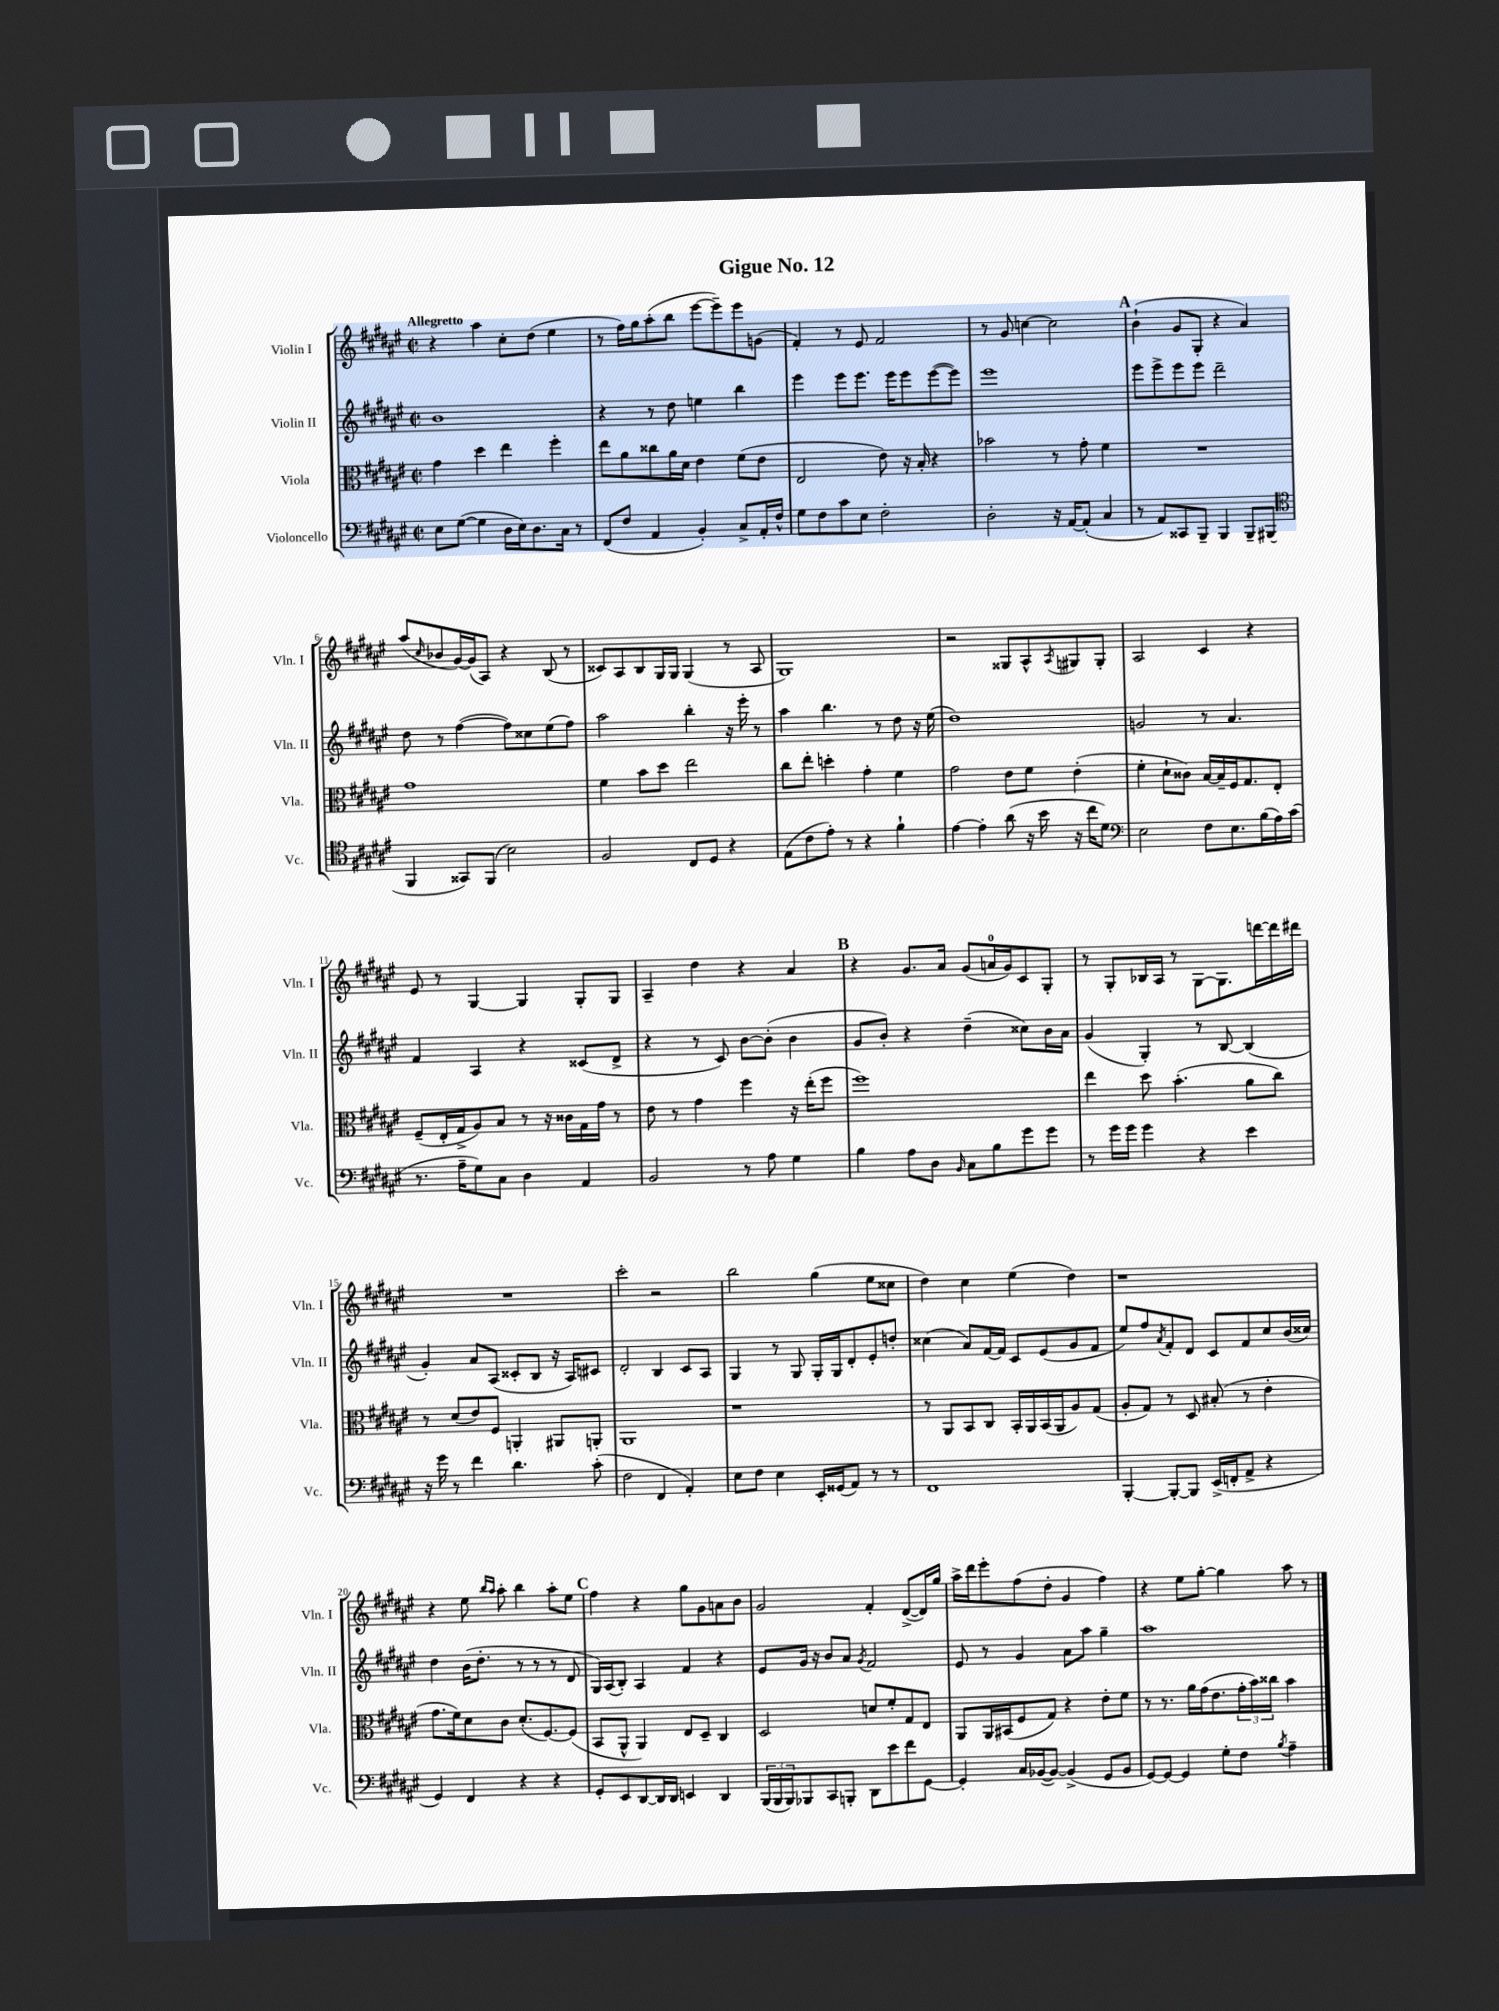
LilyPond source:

\header { title = "Gigue No. 12" }
<<
\new StaffGroup <<
\new Staff = "s0" \with { instrumentName = "Violin I" shortInstrumentName = "Vln. I" } {
    \clef treble \key fis \major \defaultTimeSignature \time 2/2 \tempo "Allegretto"
    r4 ais''4 cis''8-. dis''8( eis''4 |
    r8 fis''16) gis''16 ais''8-.( b''8 eis'''8~ eis'''8--) eis'''8 g'8( |
    fis'4-.) r8 eis'8 fis'2 |
    r8 gis'8 c''4~ c''2 |
    \mark \markup { \bold "A" } b'4-!( gis'8 gis8-. r4 ais'4) |
    ais''8( \grace { cis''16 } bes'8 gis'16~) gis'16( ais8) r4 b8( r8 |
    cisis'8) ais8 b8 gis16 gis16 gis4( r8 ais8 |
    gis1) |
    r2 gisis8 ais8-^ \acciaccatura { ais8 } gis8 gis8-. |
    ais2 cis'4 r4 |
    eis'8 r8 gis4~ gis4 gis8-. gis8 |
    ais4-- dis''4 r4 ais'4 |
    \mark \markup { \bold "B" } r4 gis'8. ais'16 gis'8( a'16-0 gis'16) cis'8 gis8-. |
    r8 gis8-. bes16 ais16 r8 gis8~ gis8. d'''16~ d'''16 dis'''16 |
    R1 |
    cis'''2-. r2 |
    b''2 gis''4( eis''8 cisis''8 |
    dis''4) cis''4 eis''4( dis''4) |
    r1 |
    r4 eis''8 \grace { b''16 ais''16 } ais''8-. b''4 ais''8-. eis''8 |
    \mark \markup { \bold "C" } fis''4 r4 gis''8 gis'8 a'8 b'8 |
    gis'2 fis'4-. dis'8~->( dis'16) gis''16 |
    ais''16-> dis'''16 eis'''8-. fis''8( dis''8-. gis'4 fis''4) |
    r4 eis''8 gis''8~-. gis''4 ais''8 r8 \bar "|." |
}
\new Staff = "s1" \with { instrumentName = "Violin II" shortInstrumentName = "Vln. II" } {
    \clef treble \key fis \major \defaultTimeSignature \time 2/2
    b'1 |
    r4 r8 dis''8 e''4 b''4 |
    eis'''4 eis'''8 eis'''8. eis'''16 eis'''8 eis'''8~( eis'''8) |
    eis'''1 |
    \mark \markup { \bold "A" } eis'''8 eis'''8-> eis'''8 eis'''8 dis'''2-- |
    dis''8 r8 fis''4~( fis''8) cisis''8 eis''8( fis''8) |
    ais''2 b''4-. r16 eis'''16-. r8 |
    ais''4 b''4. r8 dis''8 r16 eis''16( |
    dis''1) |
    g'2 r8 ais'4. |
    fis'4 ais4 r4 cisis'8( dis'8-> |
    r4 r8 cis'8) b'8~ b'8-.( b'4 |
    \mark \markup { \bold "B" } gis'8 b'8-.) r4 dis''4--( cisis''8) b'16 ais'16 |
    gis'4( gis4-.) r8 b8~ b4( |
    gis'4-.) ais'8 ais8( cisis'8-. b8 r16 ais16) cis'8 |
    dis'2-. b4 cis'8 ais8 |
    gis4 r8 gis8 gis16-. gis16 dis'8-. eis'8-. d''8-. |
    cisis''4( ais'8) fis'16~ fis'16 cis'8 eis'8( gis'8 fis'8 |
    eis''8) fis''8 \acciaccatura { ais'8 } fis'8-. dis'8 cis'8 fis'8 cis''8 b'16( cisis''16) |
    dis''4 b'16( dis''8.-. r8 r8 r8 dis'8 |
    \mark \markup { \bold "C" } gis16) ais16( b8-.) ais4 fis'4 r4 |
    eis'8 gis'16 r16 b'8 ais'8 \acciaccatura { gis'8 } fis'2 |
    eis'8 r8 gis'4 ais'8 ais''8 gis''4-- |
    ais''1 \bar "|." |
}
\new Staff = "s2" \with { instrumentName = "Viola" shortInstrumentName = "Vla." } {
    \clef alto \key fis \major \defaultTimeSignature \time 2/2
    gis'4 dis''4 eis''4 fis''4-. |
    eis''8 ais'8 cisis''8 ais'16 dis'16 eis'4 fis'8( eis'8 |
    eis2 eis'8) r16 b16-. r4 |
    bes'2 r8 gis'8-. fis'4 |
    \mark \markup { \bold "A" } R1 |
    gis'1 |
    fis'4 b'8 dis''8 eis''2 |
    cis''8 eis''8-. d''4-. gis'4-. fis'4 |
    gis'2 eis'8 fis'8 eis'4-.( |
    fis'4-. dis'8-! cisis'8) b16~ b16-- fis16 gis8. eis8-. |
    fis8--( eis16-. gis16-> ais8) b8 r8 r16 cisis'16 gis16 gis'16 r8 |
    eis'8 r8 gis'4 fis''4 r16 eis''16-.( fis''8 |
    \mark \markup { \bold "B" } fis''1) |
    eis''4 dis''8 b'4.-.( ais'8 cis''8) |
    r8 dis'8( eis'8) fis8 a,4-. ais,8 a,8-. |
    ais,1 |
    r1 |
    r8 ais,8 b,8 cis8 b,16-. ais,16 b,16( ais,16 ais8) gis8( |
    ais8-. gis8) r8 dis8 bis8-.( r8 eis'4-. |
    gis'8. fis'16) dis'8 cis'8 dis'8.-.( fis8.~) fis8( |
    \mark \markup { \bold "C" } b,8 ais,8-^ ais,4) eis8 dis8-- cis4 |
    dis2 d'8 fis'8-. gis8 eis8 |
    ais,8 ais,16 bis,16( fis8 gis8) r4 eis'8-. fis'8 |
    r8 r8. ais'16 gis'16( eis'8. \tuplet 3/2 { gis'16-. b'16) cisis''16 } b'4 \bar "|." |
}
\new Staff = "s3" \with { instrumentName = "Violoncello" shortInstrumentName = "Vc." } {
    \clef bass \key fis \major \defaultTimeSignature \time 2/2
    eis8 gis8~( gis4 dis16 eis16) dis8. cis16 r8 |
    fis,8( fis8 ais,4 b,4-.) cis8-> ais,16-. fis16-^ |
    gis8 fis8 cis'8 eis8 fis2-. |
    dis2-. r16 ais,16~ ais,8-.( cis4 |
    \mark \markup { \bold "A" } r8 ais,8) cisis,8 b,,8-- b,,4 b,,8-- bis,,8( |
    \clef tenor fis,4 gisis,8) fis,8( b2) |
    fis2 cis8 dis8 r4 |
    eis8( cis'8 eis'8-.) r8 r4 fis'4-! |
    eis'4~ eis'4-. ais'8( r16 b'16 r16 cis''16 dis'8) |
    \clef bass eis2 fis8 eis8. b16( ais16) cis'16( |
    r8. ais16-- gis8) cis8 dis4 ais,4 |
    b,2 r8 ais8 gis4 |
    \mark \markup { \bold "B" } b4 ais8 dis8 \grace { b,16 } cis8 b8 gis'8 gis'8 |
    r8 gis'16 gis'16 gis'4 r4 eis'4 |
    r16 gis'16 r8 fis'4 dis'4. cis'8-.( |
    fis2 fis,4 ais,4-.) |
    eis8 fis8 eis4 eis,16-. gisis,16( ais,8) r8 r8 |
    fis,1 |
    b,,4~-. b,,8~-. b,,8 eis,16->( f,16-. ais,8-> r4 |
    gis,4) fis,4 r4 r4 |
    \mark \markup { \bold "C" } gis,8-. eis,8 dis,8~ dis,16 dis,16 e,4 dis,4 |
    \tuplet 3/2 { b,,16( b,,16 b,,16) } bes,,8 cis,8 b,,8-. dis,8 eis'8 fis'8 gis,8~ |
    gis,4-. cis16 bes,16~( bes,8~) bes,4->( gis,8 bes,8 |
    gis,8~) gis,8~ gis,4 gis8-. fis8 \acciaccatura { b8 } ais4-- \bar "|." |
}
>>
>>
